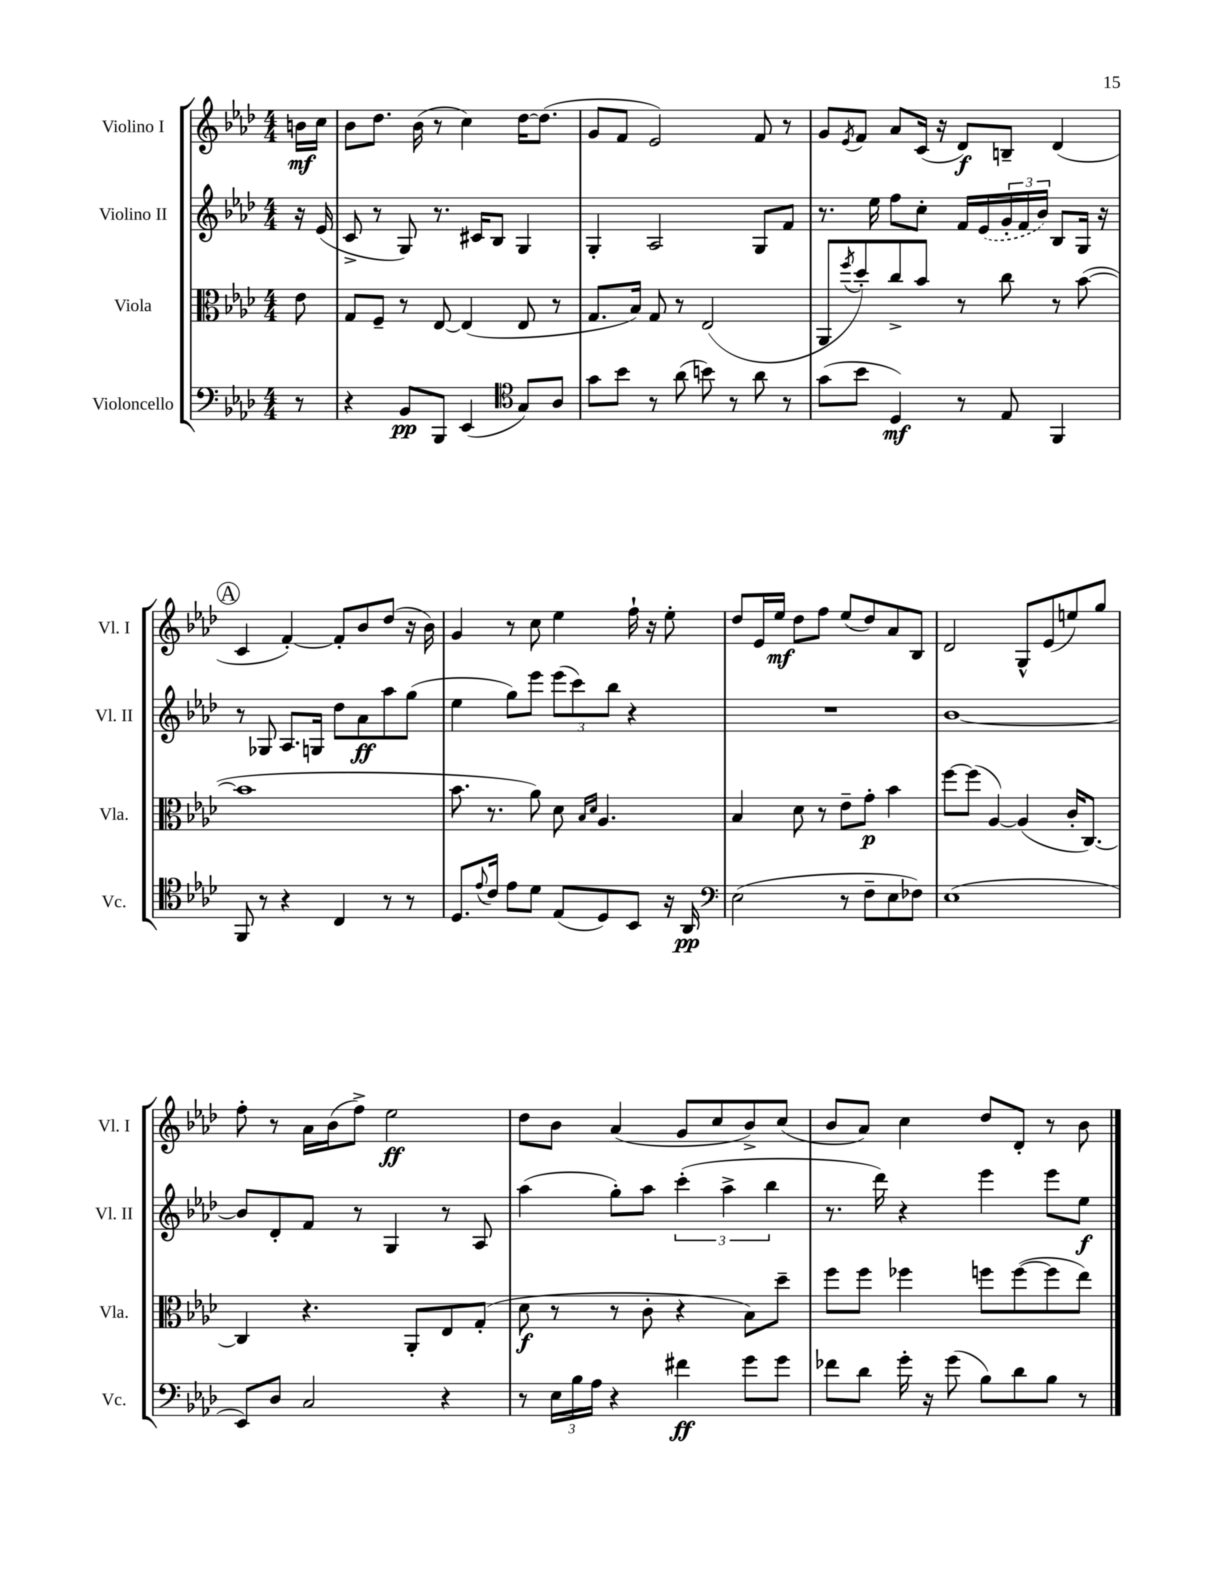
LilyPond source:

<<
\new StaffGroup <<
\new Staff = "s0" \with { instrumentName = "Violino I" shortInstrumentName = "Vl. I" } {
    \clef treble \key aes \major \numericTimeSignature \time 4/4 \partial 8
    b'16\mf c''16 |
    bes'8 des''8. bes'16( r8 c''4) des''16~ des''8.( |
    g'8 f'8 ees'2) f'8 r8 |
    g'8 \acciaccatura { ees'8 } f'8 aes'8 c'16( r16 des'8\f) b8-- des'4( |
    \mark \markup { \circle "A" } c'4 f'4~-.) f'8-. bes'8 des''8( r16 bes'16) |
    g'4 r8 c''8 ees''4 f''16-! r16 ees''8-. |
    des''8 ees'16 ees''16\mf des''8 f''8 ees''8( des''8) aes'8 bes8 |
    des'2 g8-^ ees'8( e''8) g''8 |
    f''8-. r8 aes'16 bes'16( f''8->) ees''2\ff |
    des''8 bes'8 aes'4( g'8 c''8 bes'8->) c''8( |
    bes'8 aes'8) c''4 des''8 des'8-. r8 bes'8 \bar "|." |
}
\new Staff = "s1" \with { instrumentName = "Violino II" shortInstrumentName = "Vl. II" } {
    \clef treble \key aes \major \numericTimeSignature \time 4/4 \partial 8
    r16 ees'16( |
    c'8-> r8 g8) r8. cis'16 bes8 g4 |
    g4-. aes2 g8 f'8 |
    r8. ees''16 f''8 c''8-. f'16 \once \slurDashed ees'16( \tuplet 3/2 { g'16-. f'16 bes'16) } bes8 g16 r16 |
    \mark \markup { \circle "A" } r8 ges8 aes8. g16 des''8 aes'8\ff aes''8 g''8( |
    ees''4 g''8) ees'''8 \tuplet 3/2 { ees'''8( c'''8) bes''8 } r4 |
    R1 |
    bes'1~ |
    bes'8 des'8-. f'8 r8 g4 r8 aes8 |
    aes''4( g''8-.) aes''8 \tuplet 3/2 { c'''4-.( aes''4-> bes''4 } |
    r8. des'''16) r4 ees'''4 ees'''8 ees''8\f \bar "|." |
}
\new Staff = "s2" \with { instrumentName = "Viola" shortInstrumentName = "Vla." } {
    \clef alto \key aes \major \numericTimeSignature \time 4/4 \partial 8
    ees'8 |
    g8 f8-- r8 ees8~ ees4( ees8 r8 |
    g8. bes16) g8 r8 ees2( |
    aes,8 \acciaccatura { f''8 } des''8-.) c''8-> bes'8 r8 c''8 r8 bes'8~( |
    \mark \markup { \circle "A" } bes'1 |
    bes'8. r8. aes'8) des'8 \grace { bes16 des'16 } aes4. |
    bes4 des'8 r8 ees'8-- g'8-.\p bes'4 |
    f''8~ f''8( aes4~) aes4( c'16-. c8.~) |
    c4 r4. aes,8-. ees8 g8-.( |
    des'8\f r8 r8 c'8-. r4 bes8) des''8-- |
    f''8 f''8 fes''4 f''8 f''8~( f''8 ees''8) \bar "|." |
}
\new Staff = "s3" \with { instrumentName = "Violoncello" shortInstrumentName = "Vc." } {
    \clef bass \key aes \major \numericTimeSignature \time 4/4 \partial 8
    r8 |
    r4 bes,8\pp bes,,8 ees,4( \clef tenor g8) aes8 |
    g'8 bes'8 r8 aes'8( b'8) r8 aes'8 r8 |
    g'8( bes'8 des4\mf) r8 ees8 f,4 |
    \mark \markup { \circle "A" } f,8 r8 r4 c4 r8 r8 |
    des8. \appoggiatura { ees'8 } c'16 ees'8 des'8 ees8( des8) bes,8 r16 aes,16\pp |
    \clef bass ees2( r8 f8-- ees8 fes8) |
    ees1( |
    ees,8) des8 c2 r4 |
    r8 \tuplet 3/2 { ees16 bes16 aes16 } r4 fis'4\ff g'8 g'8 |
    fes'8 des'8 g'16-. r16 g'8( bes8) des'8 bes8 r8 \bar "|." |
}
>>
>>
\layout { \context { \Score \remove "Bar_number_engraver" } }
